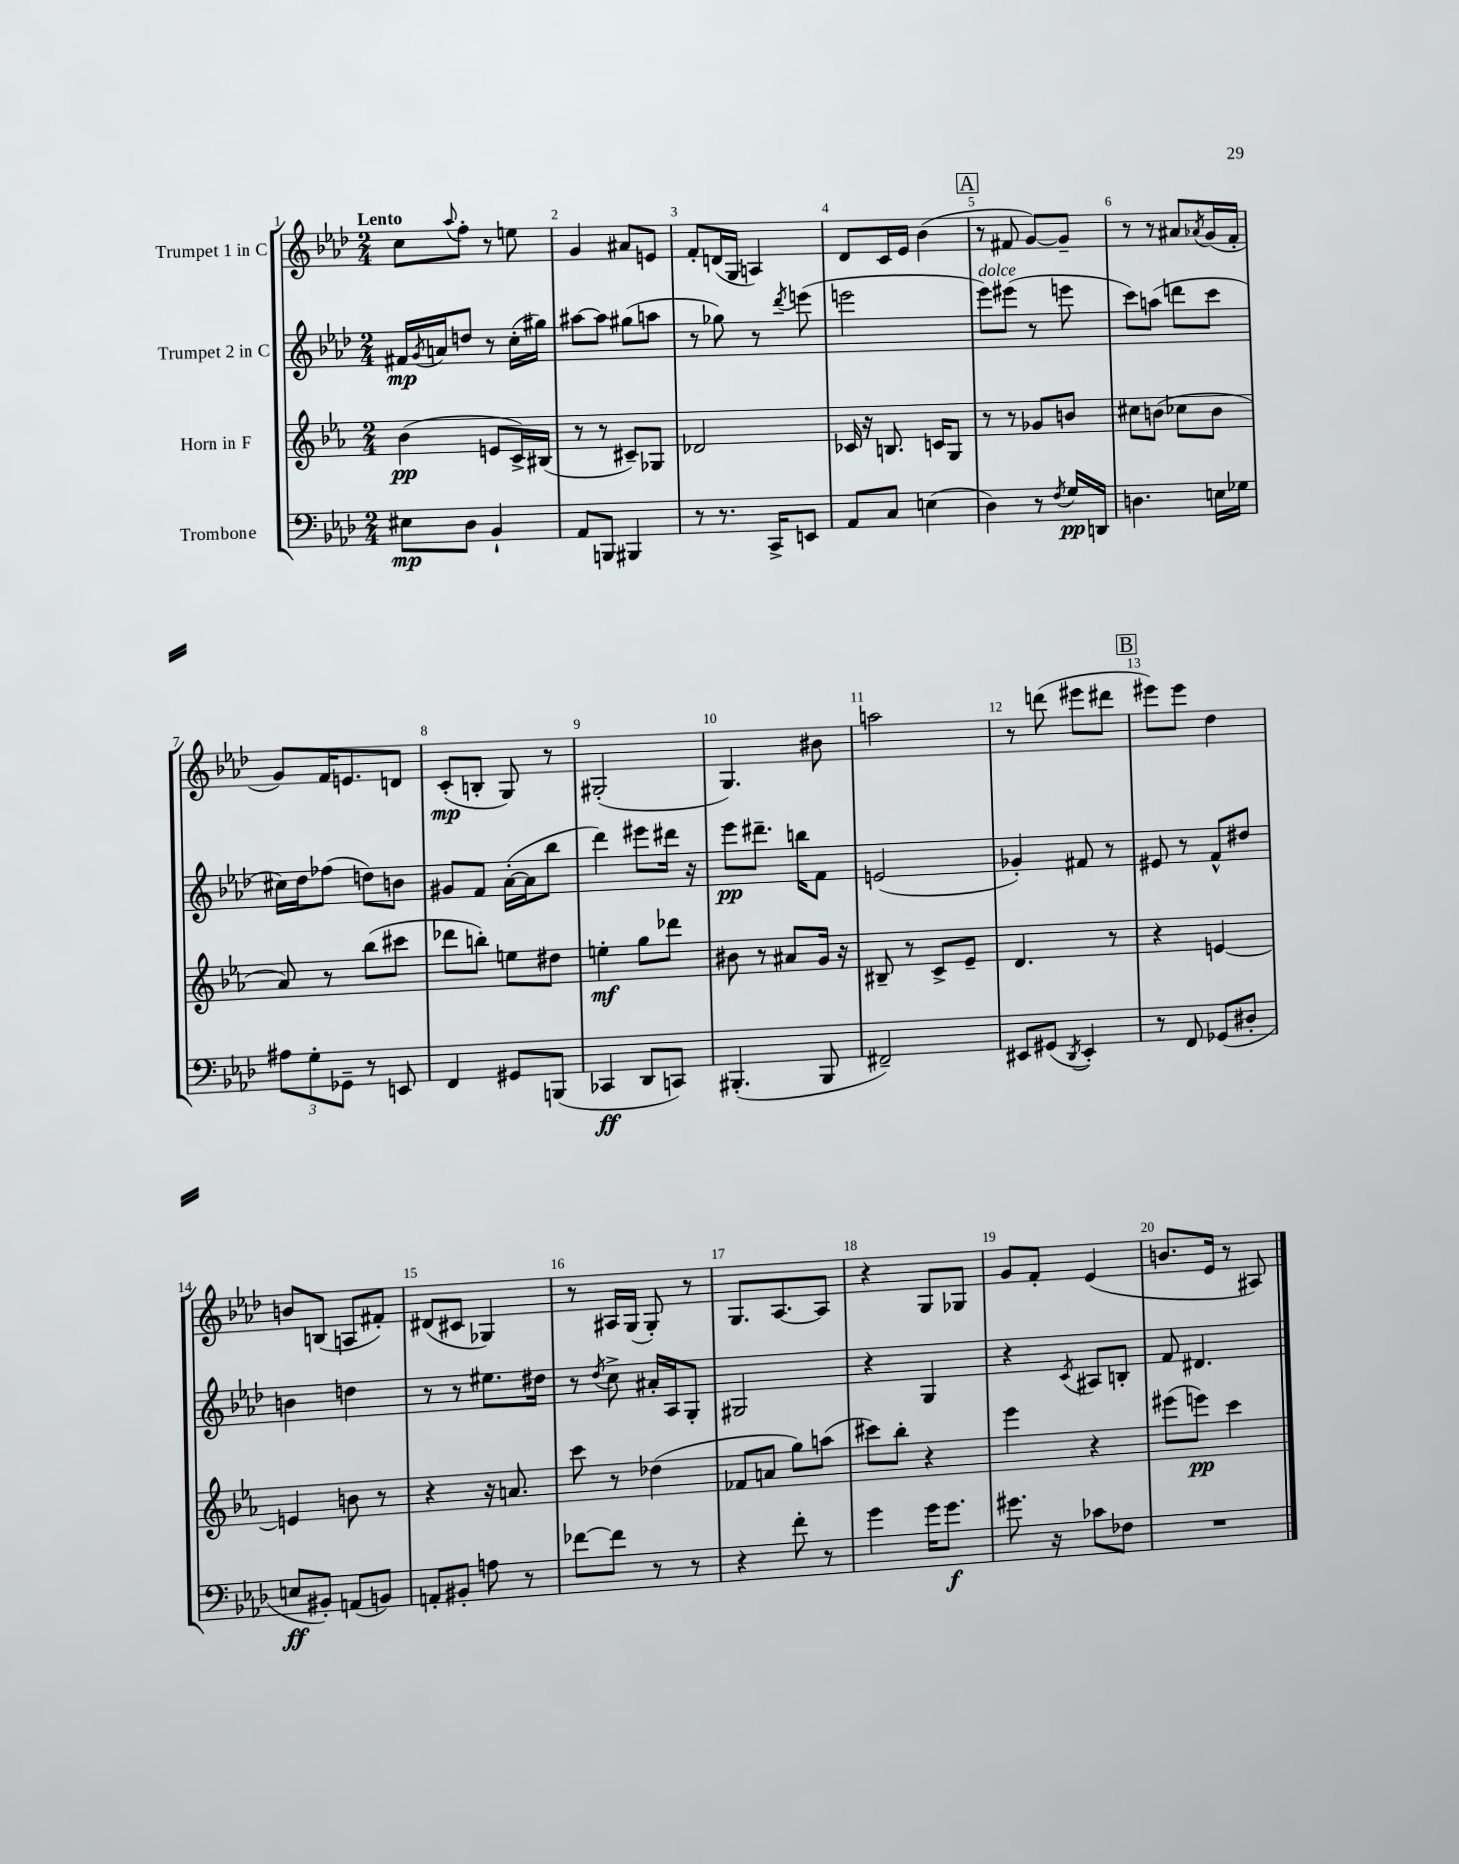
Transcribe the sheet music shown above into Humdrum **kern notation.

**kern	**kern	**kern	**kern
*staff4	*staff3	*staff2	*staff1
*clefF4	*clefG2	*clefG2	*clefG2
*k[b-e-a-d-]	*k[b-e-a-]	*k[b-e-a-d-]	*k[b-e-a-d-]
*M2/4	*M2/4	*M2/4	*M2/4
8E#	(4b-	16f#	8cc
.	.	8qg	.
.	.	16a	.
.	.	.	8qqaa-
8D-	.	8dd	8ff'
4BB-`	8e	8r	8r
.	16c^)	(16cc'	8ee
.	(16B#	16gg#)	.
=	=	=	=
8AA-	8r	[8aa#	4g
8BBB	8r	8aa#]	.
4BBB#	8c#~)	(8gg#	8a#
.	8G-	8aa	8e
=	=	=	=
8r	2d-	8r	8f'
8.r	.	8gg-)	(16d
.	.	.	16G
.	.	8r	4A)
16CC^	.	.	.
.	.	8qddd-	.
8EE	.	(8eee	.
=	=	=	=
8AA-	16c-	2eee	8d-
.	16r	.	.
8C	8.B	.	16c
.	.	.	16e-
(4E	.	.	(4b-
.	16c	.	.
.	8G	.	.
=	=	=	=
4D-)	8r	8eee-)	8r
.	8r	(8eee#	8f#
8r	8g-	8r	[8g)
8qF	.	.	.
16G	8b	8eee	8g~]
16DD	.	.	.
=	=	=	=
4.D	8cc#	8ccc)	8r
.	(8b	(8aa	8r
.	8cc-	8ddd	8a#
.	.	.	8qa-
16E	8b	8ccc	(16g
16G-	.	.	16f'
=	=	=	=
12A#	8a-)	16cc#)	8g)
.	.	16dd-	.
12G'	.	.	.
.	8r	(8ff-	16f
12GG-~	.	.	.
.	.	.	8.e
8r	(8bb-	8dd)	.
8EE	8ccc#	8b	8d
=	=	=	=
4FF	8ddd-	8g#	(8c'
.	8bb')	8f	8B'
8GG#	8ee	([16a-'	8G)
.	.	16a-]	.
(8BBB	8dd#	8bb-	8r
=	=	=	=
4CC-	4ee'	4ddd-)	(2G#'
8DD-	8gg	8eee#	.
8CC)	8ddd-	16ddd#	.
.	.	16r	.
=	=	=	=
(4.BBB#'	8b#	8eee-	4.G)
.	8r	8.ddd#~	.
.	8a#	.	.
.	.	16bb	.
8BBB#	16g	8f	8b#
.	16r	.	.
=	=	=	=
2FF#~)	8B#~	(2e	2aa
.	8r	.	.
.	8c^	.	.
.	8e-~	.	.
=	=	=	=
8EE#	4.d	4g-')	8r
(8GG#	.	.	(8ddd
8qDD-	.	.	.
4EE#')	.	8f#	8eee#
.	8r	8r	8ddd#
=	=	=	=
8r	4r	8e#	8eee#)
8FF	.	8r	8eee#
(8GG-	[4e	8f^^	4dd-
8D#'	.	8dd#	.
=	=	=	=
8E	4e]	4b	8b
8BB#')	.	.	(8B
(8AA	8b	4dd	8A
8BB)	8r	.	8f#')
=	=	=	=
8AA'	4r	8r	(8d#
8BB#'	.	8r	8c#
8A	16r	8.ee#	4G-)
.	8.a	.	.
8r	.	.	.
.	.	16dd#	.
=	=	=	=
[8f-	8ccc	8r	8r
.	.	8qdd-	.
8f-]	8r	8cc^	16A#
.	.	.	(16G
8r	(4dd-	16a#'	8G')
.	.	16A-	.
8r	.	8G'	8r
=	=	=	=
4r	8f-	2G#	8.G
.	8a	.	.
.	.	.	[8.A-
8f'	8gg)	.	.
8r	(8aa	.	8A-]
=	=	=	=
4g	8ccc#)	4r	4r
.	8bb-'	.	.
16g	4r	4G	8G
8.g	.	.	.
.	.	.	8G-
=	=	=	=
8.g#	4eee-	4r	8g
.	.	.	8f'
16r	.	.	.
.	.	8qc	.
8c-	4r	8A#	(4e-
8F-	.	8B'	.
=	=	=	=
2r	(8eee#	8f	8.b
.	8eee)	4.d#	.
.	.	.	16e-
.	4ccc	.	8r
.	.	.	8A#)
==	==	==	==
*-	*-	*-	*-
